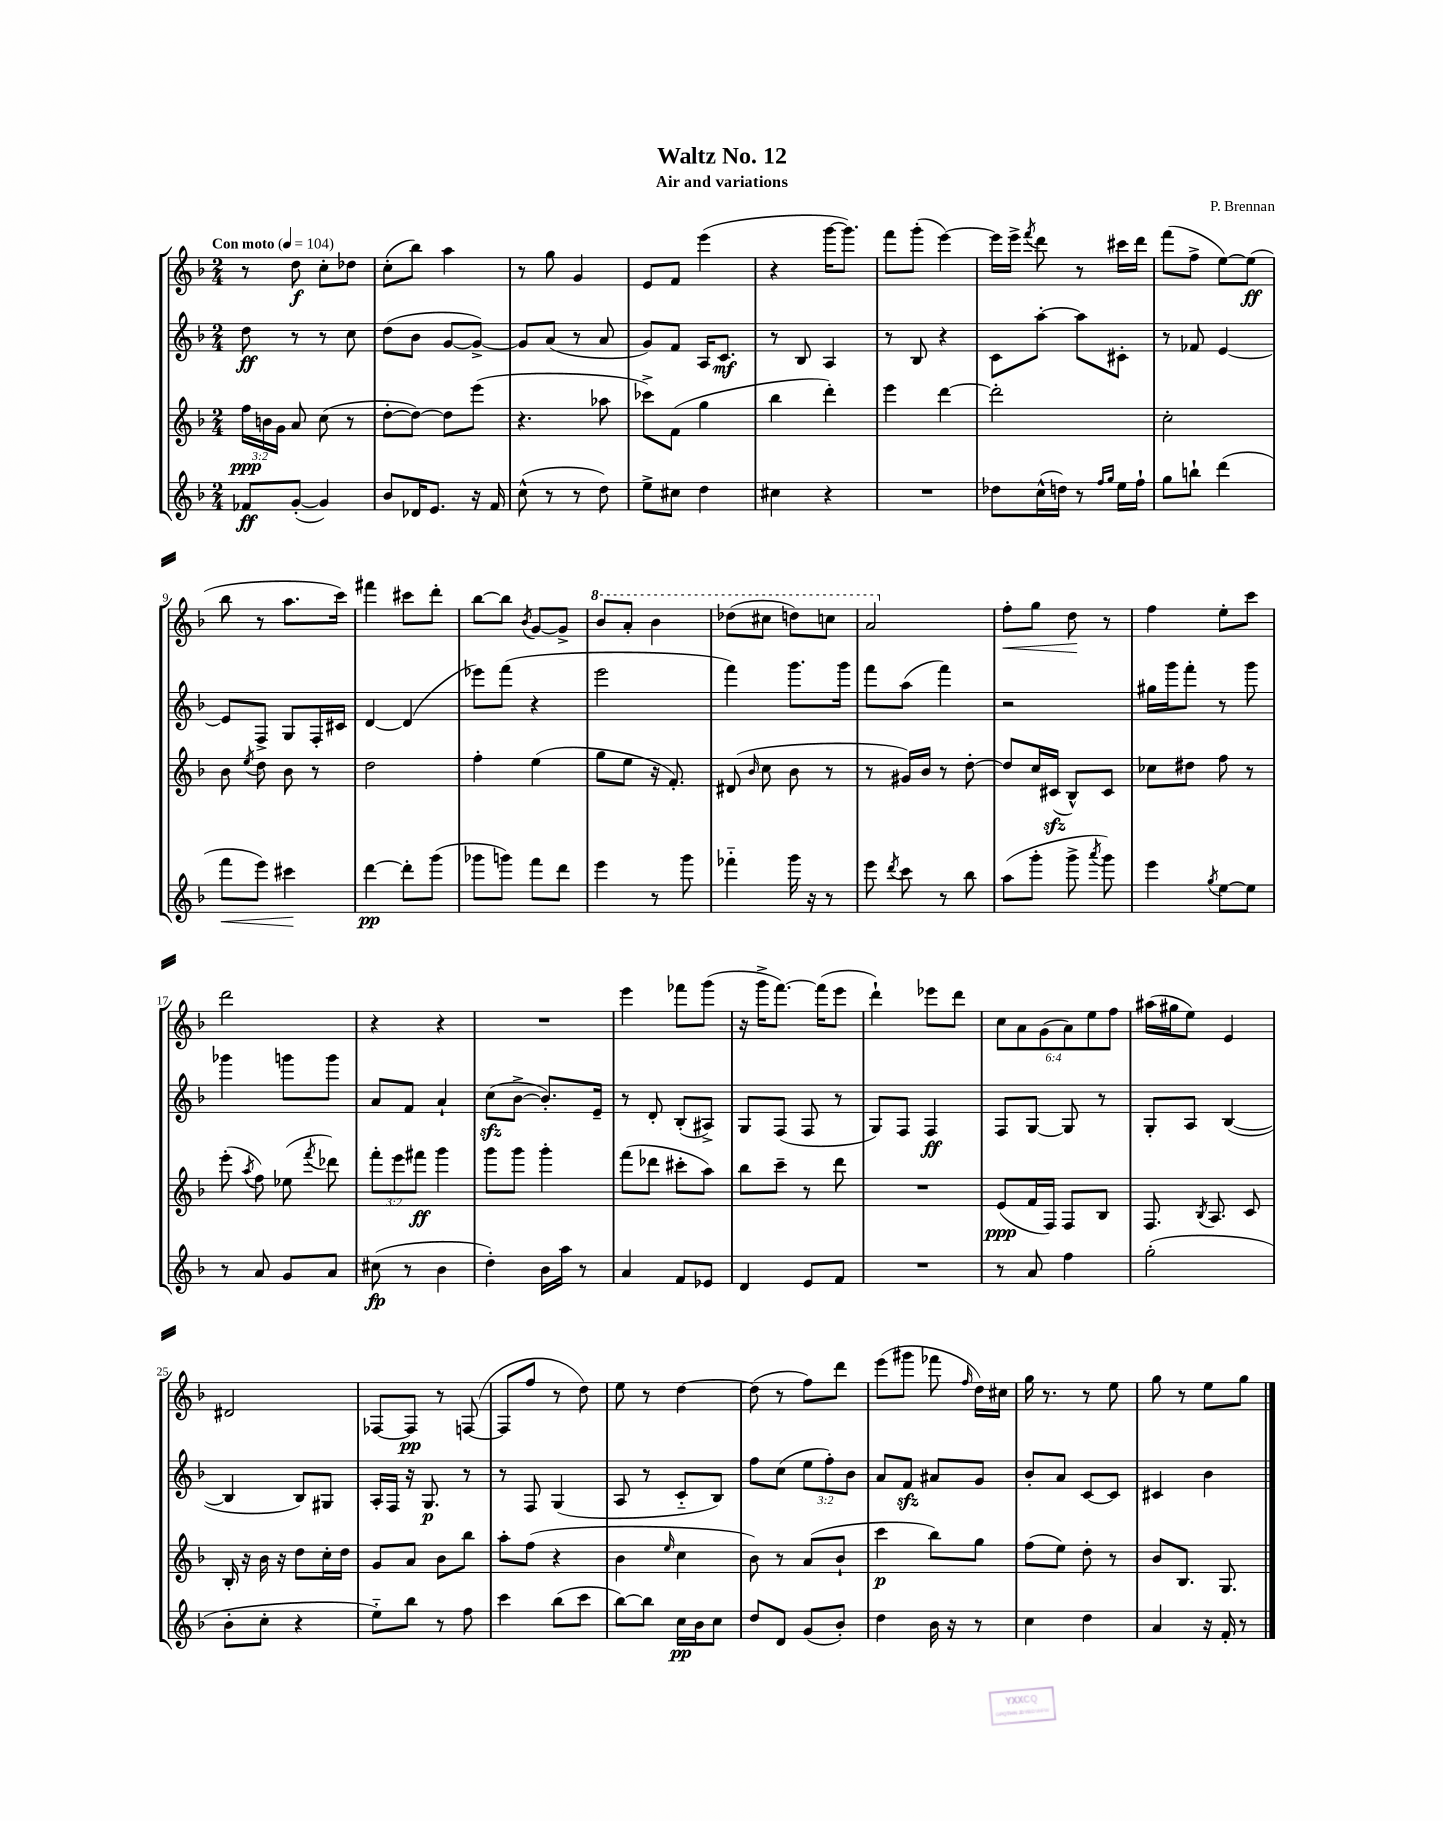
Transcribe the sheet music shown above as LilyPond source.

\header { title = "Waltz No. 12" composer = "P. Brennan" subtitle = "Air and variations" }
<<
\new StaffGroup <<
\new Staff = "s0" {
    \clef treble \key f \major \numericTimeSignature \time 2/4 \override Staff.TupletNumber.text = #tuplet-number::calc-fraction-text \tempo "Con moto" 4 = 104
    \autoBeamOff r8 d''8\f c''8[-. des''8] |
    c''8[-.( bes''8]) a''4 |
    r8 g''8 g'4 |
    e'8[ f'8] e'''4( |
    r4 g'''16[~ g'''8.]) |
    f'''8[ g'''8]-.( e'''4~) |
    e'''16[ e'''16]-> \acciaccatura { f'''8 } d'''8 r8 cis'''16[ d'''16] |
    f'''8[( f''8]-> e''8[~) e''8]\ff( |
    bes''8 r8 a''8.[ c'''16]) |
    fis'''4 cis'''8[ d'''8]-. |
    bes''8[~ bes''8] \acciaccatura { bes'8 } g'8[~ g'8]-> |
    \ottava #1 bes''8[ a''8]-. bes''4 |
    des'''8[( cis'''8] d'''8[) c'''8] |
    a''2 \ottava #0 |
    f''8[-.\< g''8] d''8\! r8 |
    f''4 e''8[-. c'''8] |
    d'''2 |
    r4 r4 |
    R2 |
    e'''4 fes'''8[ g'''8]( |
    r16 g'''16[-> f'''8.]~) f'''16[( e'''8] |
    d'''4-!) ees'''8[ d'''8] |
    \tuplet 6/4 { c''8[ a'8 g'8( a'8) e''8 f''8] } |
    ais''16[( gis''16 e''8]) e'4 |
    dis'2 |
    fes8[~ fes8]\pp r8 f8~( |
    f8[ f''8] r8 d''8) |
    e''8 r8 d''4~ |
    d''8( r8 f''8[) d'''8] |
    e'''8[( gis'''8] fes'''8 \grace { f''16 } d''16[) cis''16] |
    g''16 r8. r8 e''8 |
    g''8 r8 e''8[ g''8] \bar "|." |
}
\new Staff = "s1" {
    \clef treble \key f \major \numericTimeSignature \time 2/4 \override Staff.TupletNumber.text = #tuplet-number::calc-fraction-text
    \autoBeamOff d''8\ff r8 r8 c''8 |
    d''8[( bes'8] g'8[~ g'8]~->) |
    g'8[ a'8]( r8 a'8 |
    g'8[) f'8] a16[ c'8.]\mf |
    r8 bes8 a4 |
    r8 bes8 r4 |
    c'8[ a''8]~-. a''8[ cis'8]-. |
    r8 fes'8 e'4~ |
    e'8[ f8]-> g8[ f16-. cis'16] |
    d'4~ d'4( |
    ees'''8[) f'''8]( r4 |
    e'''2 |
    f'''4) g'''8.[ g'''16] |
    f'''8[ a''8]( f'''4) |
    r2 |
    gis''16[ g'''16 f'''8]-. r8 g'''8 |
    ges'''4 g'''8[ g'''8] |
    a'8[ f'8] a'4-! |
    c''8[\sfz( bes'8]~-> bes'8.[-.) e'16]-- |
    r8 d'8-. bes8[-.( ais8]->) |
    g8[ f8]( f8 r8 |
    g8[) f8] f4\ff |
    f8[ g8]~ g8 r8 |
    g8[-. a8] bes4~( |
    bes4 bes8[) gis8] |
    a16[-. f16] r16 g8.\p r8 |
    r8 f8 g4( |
    a8 r8 c'8[-_ bes8]) |
    f''8[ c''8]( \tuplet 3/2 { e''8[ f''8-.) bes'8] } |
    a'8[ f'8]\sfz ais'8[ g'8] |
    bes'8[-. a'8] c'8[~ c'8] |
    cis'4 bes'4 \bar "|." |
}
\new Staff = "s2" {
    \clef treble \key f \major \numericTimeSignature \time 2/4 \override Staff.TupletNumber.text = #tuplet-number::calc-fraction-text
    \autoBeamOff \tuplet 3/2 { f''16[\ppp b'16 g'16] } a'8 c''8( r8 |
    d''8[~-. d''8]~) d''8[ e'''8]( |
    r4. aes''8 |
    ces'''8[->) f'8]( g''4 |
    bes''4 d'''4-.) |
    e'''4 d'''4~ |
    d'''2-. |
    c''2-. |
    bes'8 \acciaccatura { e''8 } d''8 bes'8 r8 |
    d''2 |
    f''4-. e''4( |
    g''8[ e''8] r16 f'8.-.) |
    dis'8( \grace { bes'16 } c''8 bes'8 r8 |
    r8 gis'16[) bes'16] r8 d''8~-. |
    d''8[ c''16 cis'16]\sfz( bes8[-^) cis'8] |
    ces''8[ dis''8] f''8 r8 |
    e'''8-.( \acciaccatura { a''8 } f''8) ees''8( \acciaccatura { f'''8 } des'''8) |
    \tuplet 3/2 { f'''8[-. e'''8 fis'''8]\ff } g'''4 |
    g'''8[ g'''8] g'''4-. |
    f'''8[( des'''8] cis'''8[-. a''8]) |
    bes''8[ c'''8]-- r8 d'''8 |
    R2 |
    e'8[\ppp( f'16 f16]) f8[ bes8] |
    f8. \acciaccatura { bes8 } a8. c'8 |
    bes16-. r16 bes'16 r16 d''8[ c''16-. d''16] |
    g'8[ a'8] bes'8[ bes''8] |
    a''8[-. f''8]( r4 |
    bes'4 \grace { e''16 } c''4 |
    bes'8) r8 a'8[( bes'8]-! |
    c'''4\p bes''8[) g''8] |
    f''8[( e''8]) d''8-. r8 |
    bes'8[ bes8.] g8. \bar "|." |
}
\new Staff = "s3" {
    \clef treble \key f \major \numericTimeSignature \time 2/4
    \autoBeamOff fes'8[\ff g'8]~-.( g'4) |
    bes'8[ des'16 e'8.] r16 f'16 |
    c''8-^( r8 r8 d''8) |
    e''8[-> cis''8] d''4 |
    cis''4 r4 |
    R2 |
    des''8[ c''16-^( d''16]) r8 \grace { f''16[ g''16] } e''16[ f''16]-! |
    g''8[ b''8]-! d'''4( |
    f'''8[\< e'''8]) cis'''4\! |
    d'''4~\pp d'''8[-. g'''8]( |
    ges'''8[ g'''8]) f'''8[ d'''8] |
    e'''4 r8 g'''8 |
    fes'''4-_ g'''16 r16 r8 |
    e'''8 \acciaccatura { d'''8 } c'''8 r8 bes''8 |
    a''8[( g'''8]-. g'''8-> \acciaccatura { a'''8 } g'''8) |
    e'''4 \acciaccatura { g''8 } e''8[~ e''8] |
    r8 a'8 g'8[ a'8] |
    cis''8\fp( r8 bes'4 |
    d''4-.) bes'16[ a''16] r8 |
    a'4 f'8[ ees'8] |
    d'4 e'8[ f'8] |
    R2 |
    r8 a'8 f''4 |
    g''2-.( |
    bes'8[-. c''8]-. r4 |
    e''8[-_) bes''8] r8 f''8 |
    c'''4 bes''8[( c'''8] |
    bes''8[~) bes''8] c''16[\pp bes'16 c''8] |
    d''8[ d'8] g'8[( bes'8]-.) |
    d''4 bes'16 r16 r8 |
    c''4 d''4 |
    a'4 r16 f'16-. r8 \bar "|." |
}
>>
>>
